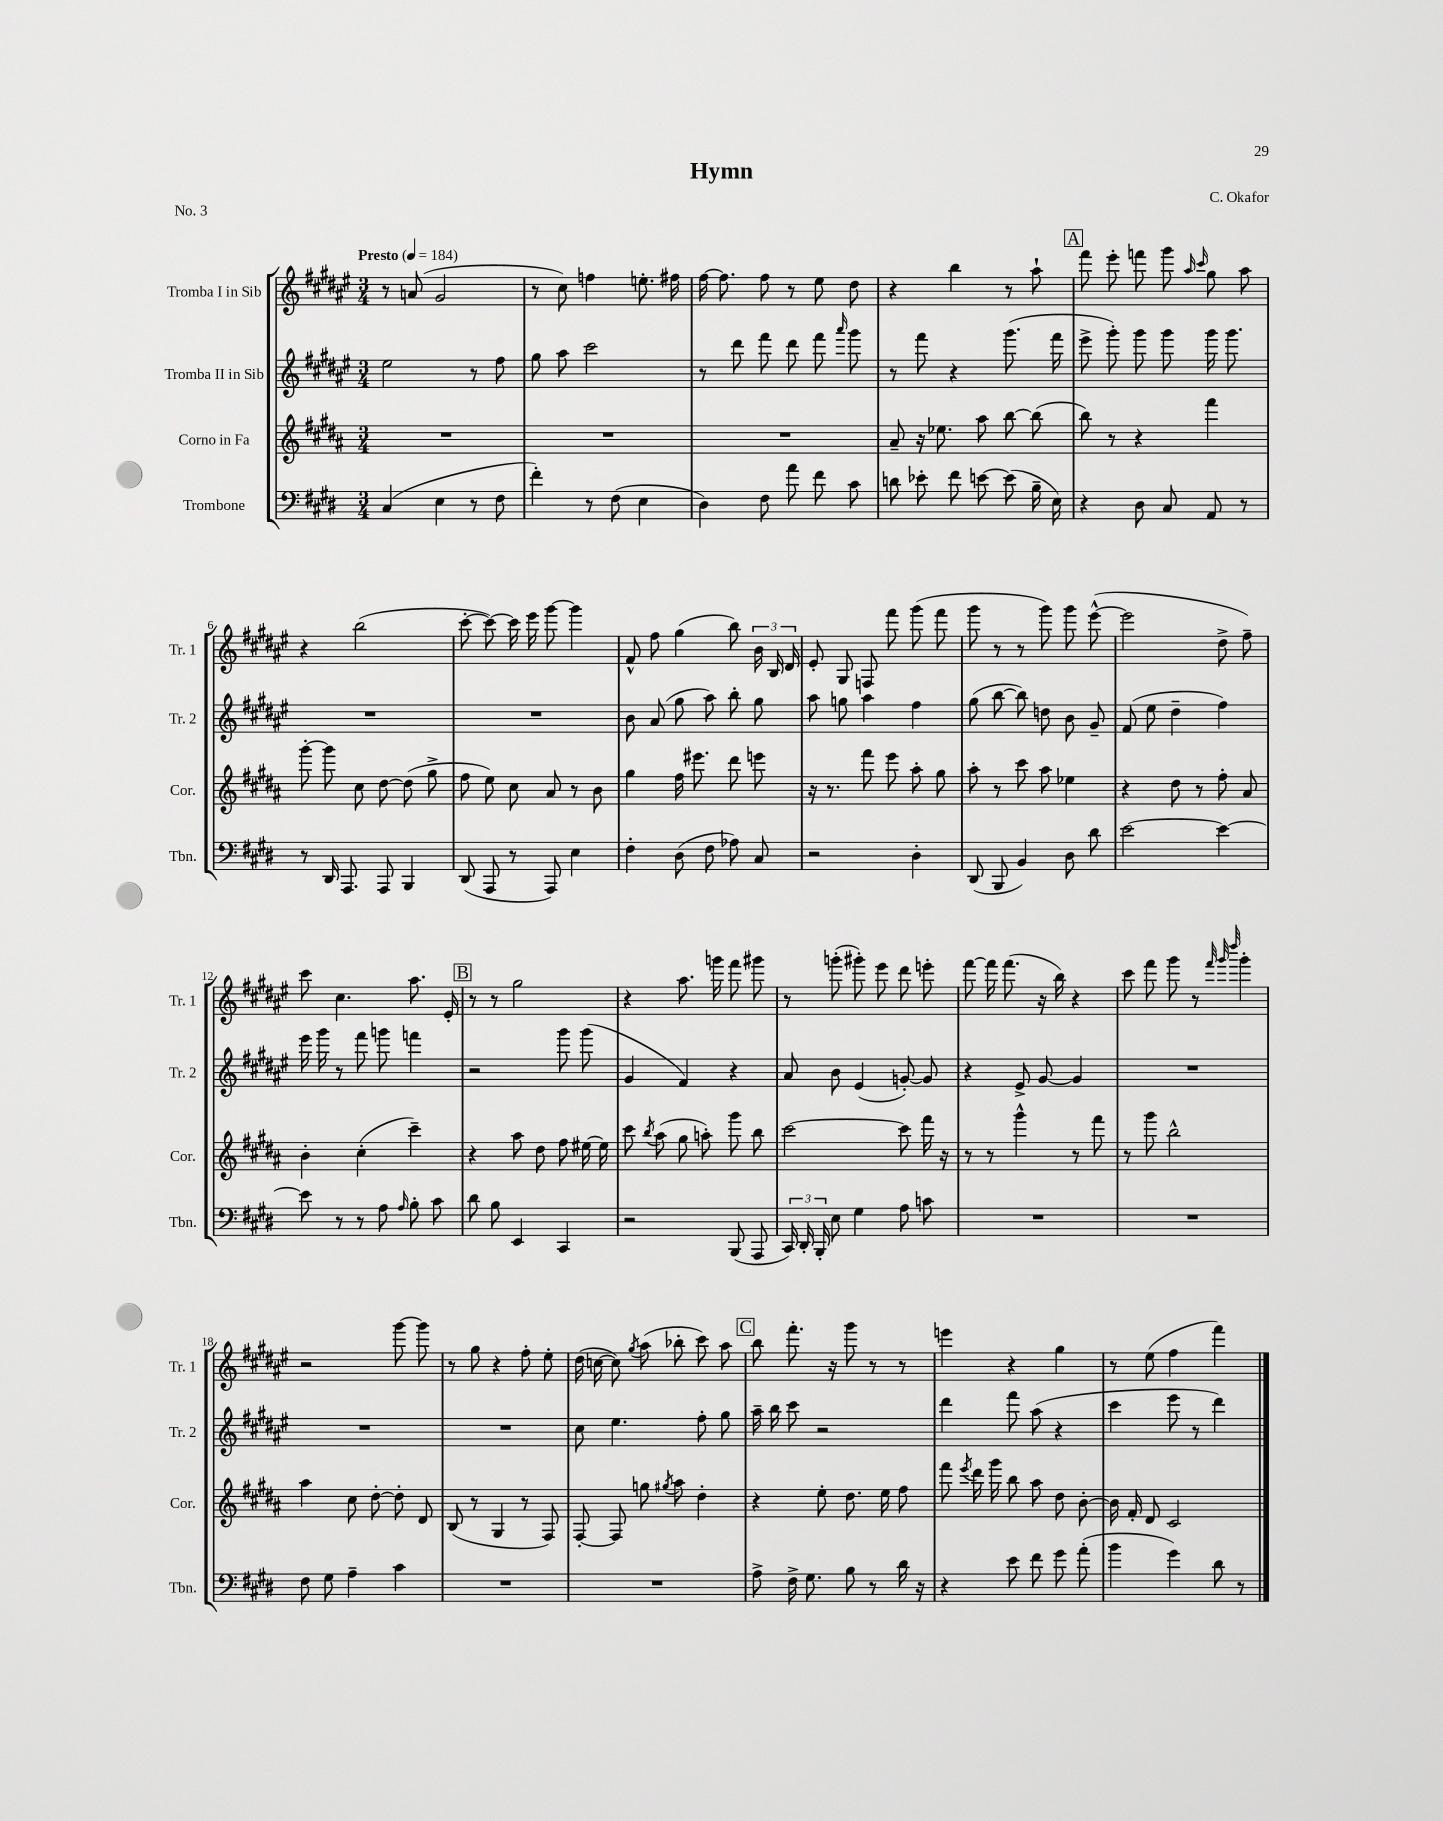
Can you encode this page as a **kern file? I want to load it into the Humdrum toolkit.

**kern	**kern	**kern	**kern
*staff4	*staff3	*staff2	*staff1
*clefF4	*clefG2	*clefG2	*clefG2
*k[f#c#g#d#]	*k[f#c#g#d#a#]	*k[f#c#g#d#a#e#]	*k[f#c#g#d#a#e#]
*M3/4	*M3/4	*M3/4	*M3/4
*MM184	*MM184	*MM184	*MM184
(4C#	2.r	2ee#	8r
.	.	.	(8a
4E	.	.	2g#
8r	.	8r	.
8F#	.	8ff#	.
=	=	=	=
4f#')	2.r	8gg#	8r
.	.	8aa#	8cc#)
8r	.	2ccc#	4ff
(8F#	.	.	.
4E	.	.	8.ee'
.	.	.	16ff#
=	=	=	=
4D#)	2.r	8r	[16ff#
.	.	.	8.ff#]
.	.	8ddd#	.
8F#	.	8fff#	8ff#
8a	.	8ddd#	8r
8f#	.	8fff#	8ee#
.	.	16qqaaa#	.
8c#	.	8ggg#	8dd#
=	=	=	=
8d	8a#~	8r	4r
8e-'	16r	8fff#	.
.	8.ee-	.	.
8f#	.	4r	4bb
[8e	8aa#	.	.
(8e]	[8bb	(8.ggg#	8r
16B~	(8bb]	.	8aa#`
16E)	.	16fff#	.
=	=	=	=
4r	8bb)	8eee#^	8fff#
.	8r	8ggg#')	8eee#'
8D#	4r	8ggg#	8fff
8C#	.	8ggg#	8ggg#
.	.	.	16qqaa#
.	.	.	16qqccc#
8AA	4fff#	16ggg#	8gg#
.	.	8.ggg#	.
8r	.	.	8aa#
=	=	=	=
8r	[8ggg#'	2.r	4r
16DD#	8ggg#]	.	.
8.AAA	.	.	.
.	8cc#	.	(2bb
8AAA	[8dd#	.	.
4BBB	(8dd#]	.	.
.	8gg#^	.	.
=	=	=	=
(8DD#	8ff#	2.r	[8ccc#'
8AAA	8ee)	.	8ccc#_)
8r	8cc#	.	16ccc#]
.	.	.	16eee#
8AAA)	8a#	.	[8ggg#
4E	8r	.	4ggg#]
.	8b	.	.
=	=	=	=
4F#'	4gg#	8b	8f#^^
.	.	(8a#	8ff#
(8D#	16ff#	8gg#	(4gg#
.	8.eee#	.	.
8F#	.	8aa#)	.
8A-)	8ddd#	8bb'	8bb)
8C#	8eee	8gg#	24b
.	.	.	24B
.	.	.	24d#
=	=	=	=
2r	16r	8aa#	8e#'
.	8.r	.	.
.	.	8gg	8G#
.	8fff#	4aa#	8F
.	8eee	.	8fff#
4D#'	8aa#'	4ff#	(8ggg#
.	8gg#	.	8fff#
=	=	=	=
(8DD#	8aa#'	(8gg#	8ggg#
8BBB	8r	[8bb	8r
4BB)	8ccc#	8bb])	8r
.	8aa#	8dd	8ggg#)
8D#	4ee-	8b	8ggg#
8d#	.	8g#~	([8eee#^^
=	=	=	=
[2e	4r	(8f#	2eee#]
.	.	8ee#	.
.	8dd#	4dd#~	.
.	8r	.	.
4e_	8ff#'	4ff#)	8dd#^
.	8a#	.	8ff#~)
=	=	=	=
8e]	4b'	16eee#	8ccc#
.	.	16ggg#	.
8r	.	8r	4.cc#
8r	(4cc#'	8fff#	.
8A	.	8ggg	.
16qqA	.	.	.
8B'	4ccc#~)	4fff	8.aa#
8c#	.	.	.
.	.	.	16e#'
=	=	=	=
8d#	4r	2r	8r
8B	.	.	8r
4EE	8aa#	.	2gg#
.	8dd#	.	.
4CC#	8ff#	8ggg#	.
.	[16ee#	(8ggg#	.
.	16ee#]	.	.
=	=	=	=
2r	8ccc#	4g#	4r
.	8qbb	.	.
.	(8aa#	.	.
.	8gg#	4f#)	8.aa#
.	8aa')	.	.
.	.	.	16ggg
(8BBB	8ggg#	4r	8fff#
8AAA	8bb	.	8ggg#
=	=	=	=
24CC#)	[2ccc#	8a#	8r
24DD#'	.	.	.
24BBB'	.	.	.
8E	.	8b	(8ggg'
4G#	.	(4e#	8ggg#')
.	.	.	8eee#
8A	8ccc#]	[8g')	8ddd#
8c	16fff#	8g]	8eee'
.	16r	.	.
=	=	=	=
2.r	8r	4r	[8fff#
.	8r	.	16fff#]
.	.	.	(8.fff#
.	4ggg#^^	8e#^	.
.	.	[8g#	16r
.	.	.	16bb)
.	8r	4g#]	4r
.	8fff#	.	.
=	=	=	=
2.r	8r	2.r	8ccc#
.	8ggg#	.	8fff#
.	2bb^^	.	8ggg#
.	.	.	8r
.	.	.	32qqfff#
.	.	.	32qqggg#
.	.	.	32qqdddd#
.	.	.	4ggg#'
=	=	=	=
8F#	4aa#	2.r	2r
8G#	.	.	.
4A~	8cc#	.	.
.	[8dd#'	.	.
4c#	8dd#']	.	[8ggg#
.	8d#	.	8ggg#]
=	=	=	=
2.r	(8B	2.r	8r
.	8r	.	8gg#
.	4G#	.	4r
.	8r	.	8ff#'
.	8F#)	.	8ee#'
=	=	=	=
2.r	[8F#'	8cc#	(16dd#
.	.	.	[16cc
.	8F#]	4.ee#	8cc])
.	.	.	8qgg#
.	8gg	.	(8aa#
.	8qgg#	.	.
.	8aa#	.	8bb-'
.	4dd#'	8ff#'	8ccc#)
.	.	8gg#	8aa#
=	=	=	=
8A^	4r	16aa#~	8bb
.	.	16bb	.
16F#^	.	8ccc#	8.fff#'
8.G#	.	.	.
.	8ee'	2r	.
.	.	.	16r
8B	8.dd#	.	8ggg#
8r	.	.	8r
.	16ee	.	.
16d#	8ff#	.	8r
16r	.	.	.
=	=	=	=
4r	8fff#	4ddd#	4eee
.	8qeee	.	.
.	16ddd#	.	.
.	16ggg#	.	.
8e	8bb	8fff#	4r
8f#	8aa#	(8aa#	.
8g#	8dd#	4r	4gg#
(8a'	[8b'	.	.
=	=	=	=
4b	16b]	4ccc#	8r
.	16f#'	.	.
.	8d#	.	(8ee#
4g#)	2c#	8eee#	4ff#
.	.	8r	.
8d#	.	4ddd#)	4fff#)
8r	.	.	.
==	==	==	==
*-	*-	*-	*-
